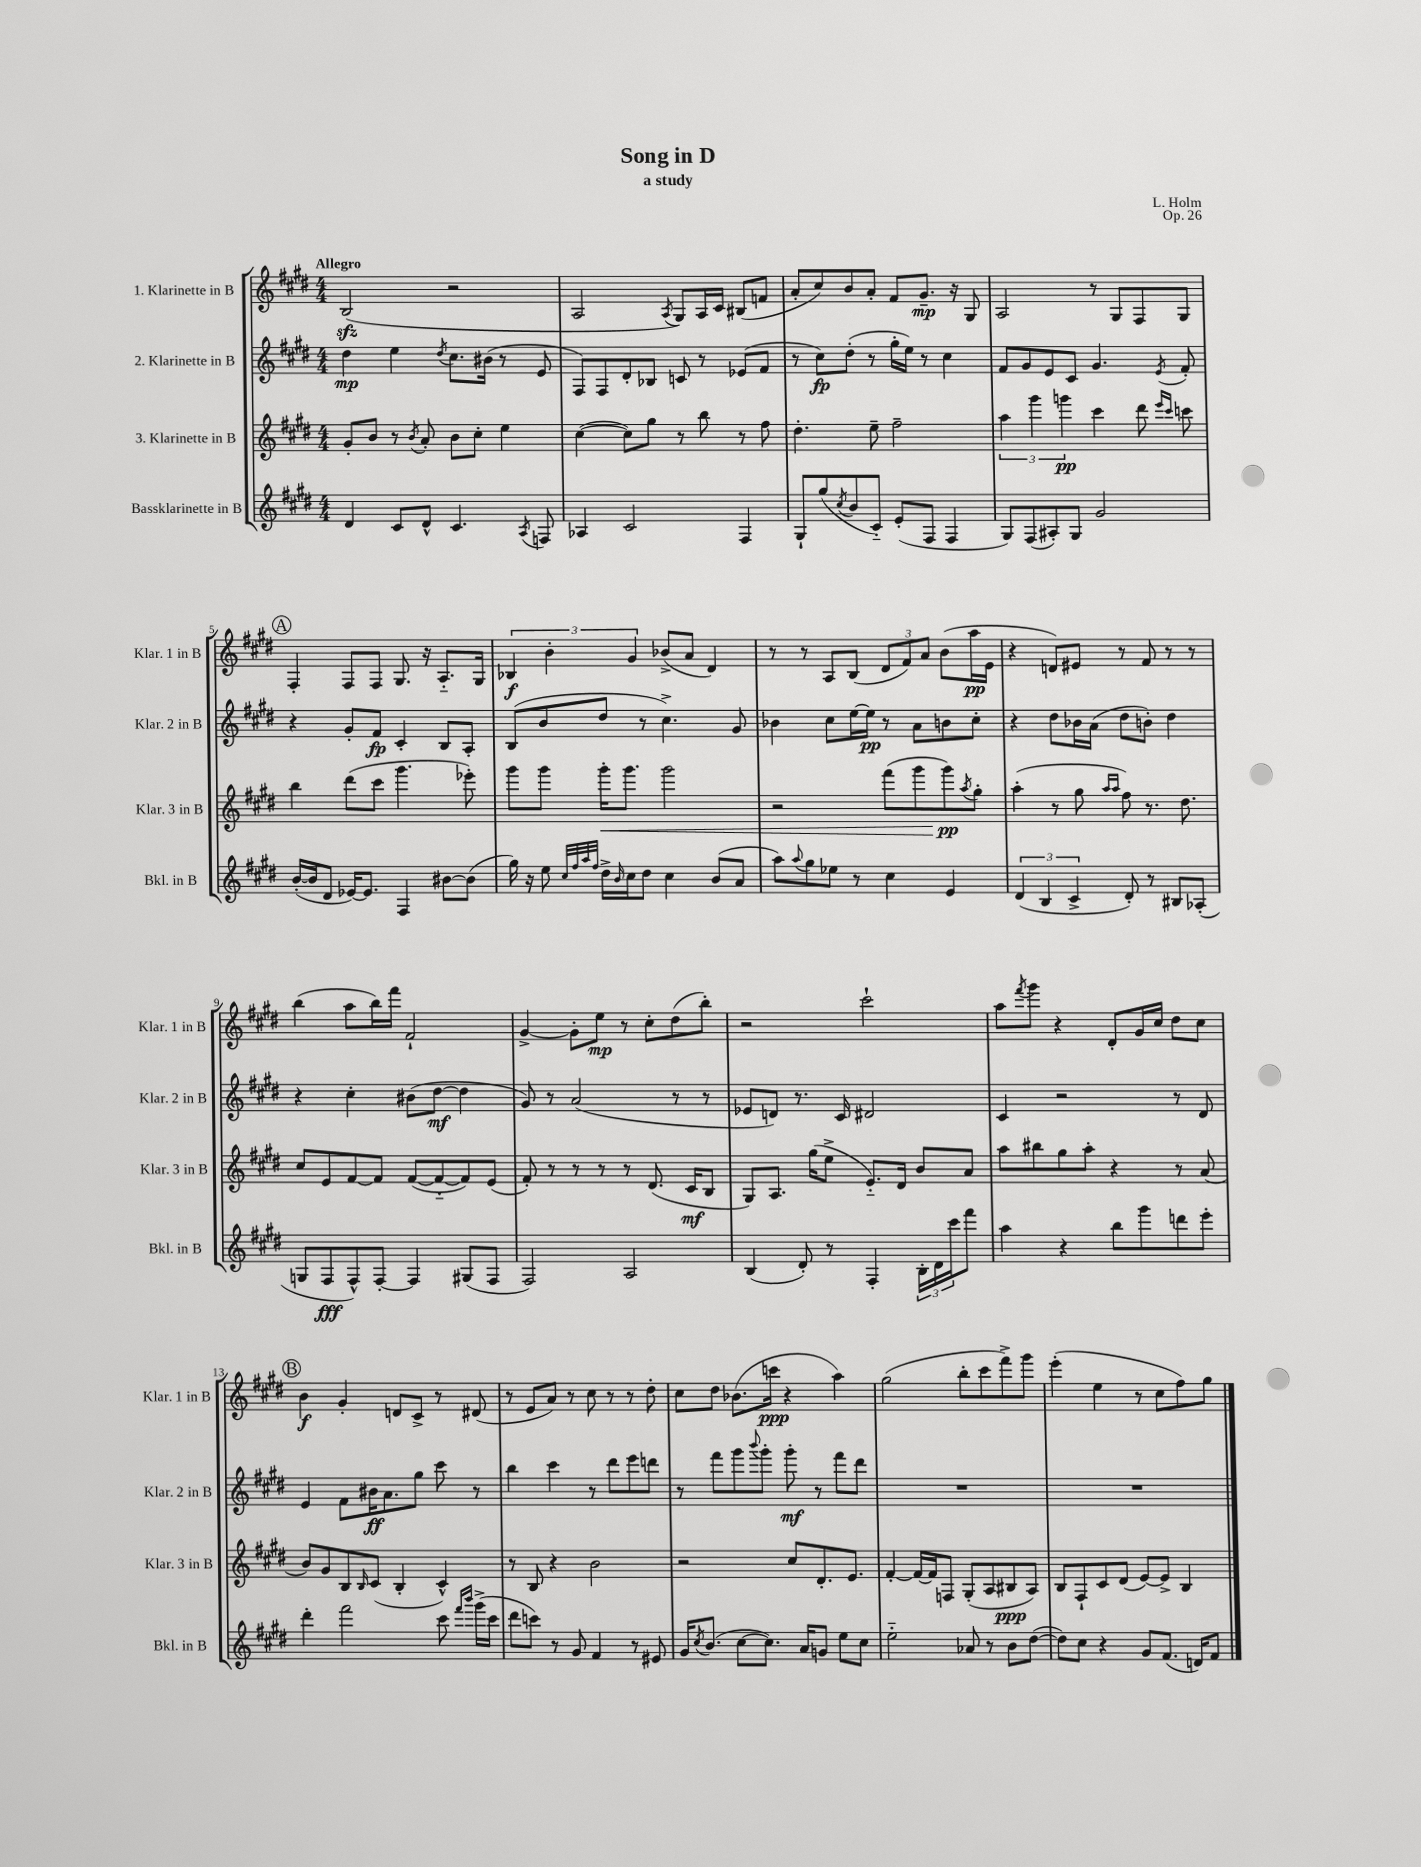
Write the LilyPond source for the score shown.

\header { title = "Song in D" composer = "L. Holm" subtitle = "a study" opus = "Op. 26" }
<<
\new StaffGroup <<
\new Staff = "s0" \with { instrumentName = "1. Klarinette in B" shortInstrumentName = "Klar. 1 in B" } {
    \clef treble \key e \major \numericTimeSignature \time 4/4 \tempo "Allegro"
    b2\sfz( r2 |
    a2 \acciaccatura { a8 } gis8) a16 cis'16 bis8( f'8 |
    a'8-. cis''8) b'8 a'8-. fis'8 gis'8.--\mp r16 gis8 |
    a2 r8 gis8 fis8 gis8 |
    \mark \markup { \circle "A" } fis4-. fis8 fis8 gis8. r16 a8.-_ gis16 |
    \tuplet 3/2 { bes4\f b'4-. gis'4 } bes'8->( a'8 dis'4) |
    r8 r8 a8 b8( \tuplet 3/2 { dis'8 fis'8) a'8 } b'8( a''16\pp e'16 |
    r4 d'8) eis'8 r8 fis'8 r8 r8 |
    b''4( a''8 b''16) fis'''16 fis'2-! |
    gis'4~-> gis'8-. e''8\mp r8 cis''8-. dis''8( b''8-.) |
    r2 cis'''2-! |
    a''8 \acciaccatura { fis'''8 } gis'''8 r4 dis'8-. gis'16 cis''16 dis''8 cis''8 |
    \mark \markup { \circle "B" } b'4\f gis'4-. d'8 cis'8-> r8 dis'8( |
    r8 e'8 a'8) r8 cis''8 r8 r8 dis''8-. |
    cis''8 dis''8 bes'8.( c'''16\ppp r4 a''4) |
    gis''2( b''8-. cis'''8 fis'''8->) gis'''8 |
    e'''4-.( e''4 r8 cis''8 fis''8) gis''8 \bar "|." |
}
\new Staff = "s1" \with { instrumentName = "2. Klarinette in B" shortInstrumentName = "Klar. 2 in B" } {
    \clef treble \key e \major \numericTimeSignature \time 4/4
    dis''4\mp e''4 \acciaccatura { dis''8 } cis''8. bis'16( r8 e'8 |
    fis8) fis8 dis'8-. bes8 c'8 r8 ees'8( fis'8 |
    r8 cis''8\fp) dis''8-.( r8 gis''16-. e''16) r8 cis''4 |
    fis'8 gis'8 e'8 cis'8 gis'4. \acciaccatura { e'8 } fis'8-. |
    \mark \markup { \circle "A" } r4 gis'8-. fis'8\fp cis'4-. b8 a8-. |
    b8( b'8 dis''8 r8 cis''4.->) gis'8 |
    bes'4 cis''8 e''16~ e''16\pp r8 a'8 b'8 cis''8-. |
    r4 dis''8 bes'16 a'16( dis''8 b'8-.) dis''4 |
    r4 cis''4-. bis'8( dis''8~\mf dis''4 |
    gis'8) r8 a'2( r8 r8 |
    ees'8 d'8) r8. cis'16 dis'2 |
    cis'4 r2 r8 dis'8 |
    \mark \markup { \circle "B" } e'4 fis'8 bis'16\ff a'8. gis''8 cis'''8 r8 |
    b''4 cis'''4 r8 dis'''8 e'''8 d'''8 |
    r8 fis'''8 gis'''8 \appoggiatura { b'''8 } gis'''8-. gis'''8-.\mf r8 fis'''8 dis'''8 |
    R1 |
    R1 \bar "|." |
}
\new Staff = "s2" \with { instrumentName = "3. Klarinette in B" shortInstrumentName = "Klar. 3 in B" } {
    \clef treble \key e \major \numericTimeSignature \time 4/4
    gis'8-. b'8 r8 \acciaccatura { b'8 } a'8-. b'8 cis''8-. e''4 |
    cis''4~( cis''8) gis''8 r8 b''8 r8 fis''8 |
    dis''4.-. e''8-- fis''2-- |
    \tuplet 3/2 { a''4 gis'''4 g'''4\pp } cis'''4 dis'''8 \grace { e'''16 cis'''16 } c'''8 |
    \mark \markup { \circle "A" } b''4 dis'''8( cis'''8 gis'''4. ees'''8-.) |
    gis'''8 gis'''8 gis'''16-.\< gis'''8. gis'''2 |
    r2 fis'''8( gis'''8 gis'''8\pp\!) \acciaccatura { a''8 } gis''8-. |
    a''4-.( r8 gis''8 \grace { a''16 a''16 } fis''8) r8. dis''8. |
    cis''8 e'8 fis'8~ fis'8 fis'8~( fis'8~-_ fis'8) e'8( |
    fis'8-.) r8 r8 r8 r8 dis'8.( cis'16\mf b8 |
    gis8) a8. gis''16( e''8-> e'8.-_) dis'16 b'8 a'8 |
    a''8 bis''8 gis''8 a''8-. r4 r8 a'8( |
    \mark \markup { \circle "B" } b'8) gis'8 b8 \grace { b16 } cis'8( b4-. cis'4-^) |
    r8 b8 r4 b'2 |
    r2 cis''8 dis'8.-. e'8. |
    fis'4~-. fis'16~ fis'16 f8 gis8-.( a8 bis8\ppp a8) |
    b8 fis8-! cis'8 dis'8( e'8~) e'8-> b4 \bar "|." |
}
\new Staff = "s3" \with { instrumentName = "Bassklarinette in B" shortInstrumentName = "Bkl. in B" } {
    \clef treble \key e \major \numericTimeSignature \time 4/4
    dis'4 cis'8 dis'8-^ cis'4. \acciaccatura { a8 } f8 |
    aes4 cis'2 fis4 |
    gis8-! gis''8( \acciaccatura { cis''8 } b'8 cis'8-_) e'8-.( fis8 fis4 |
    gis8) fis8( ais8-.) gis8 gis'2 |
    \mark \markup { \circle "A" } b'16~-.( b'16 dis'8 ees'16~) ees'8. fis4 bis'8~ bis'8( |
    gis''16) r16 e''8 \grace { cis''32 fis''32 a''32 fis''32 } dis''16-> \grace { b'16 } cis''16 dis''8 cis''4 b'8( a'8 |
    a''8) \appoggiatura { a''8 } gis''8 ees''8 r8 cis''4 e'4 |
    \tuplet 3/2 { dis'4( b4 cis'4-> } dis'8-.) r8 bis8 aes8-.( |
    g8 fis8\fff fis8-^) fis8~-. fis4 gis8( fis8 |
    fis2) a2 |
    b4( dis'8-.) r8 fis4-. \tuplet 3/2 { b16-. dis'16 cis'''16 } fis'''8 |
    a''4 r4 b''8 gis'''8 d'''8 e'''8-. |
    \mark \markup { \circle "B" } dis'''4-. fis'''2 cis'''8 \grace { fis'''16 b'''16 } gis'''16->( cis'''16 |
    dis'''8 c'''8) r8 gis'8 fis'4 r8 eis'8 |
    gis'16 \acciaccatura { cis''8 } b'8.( cis''8~ cis''8.) a'16 g'8 e''8 cis''8 |
    e''2-_ aes'8 r8 b'8 dis''8~( |
    dis''8) cis''8 r4 gis'8 fis'8.( d'16) fis'8 \bar "|." |
}
>>
>>
